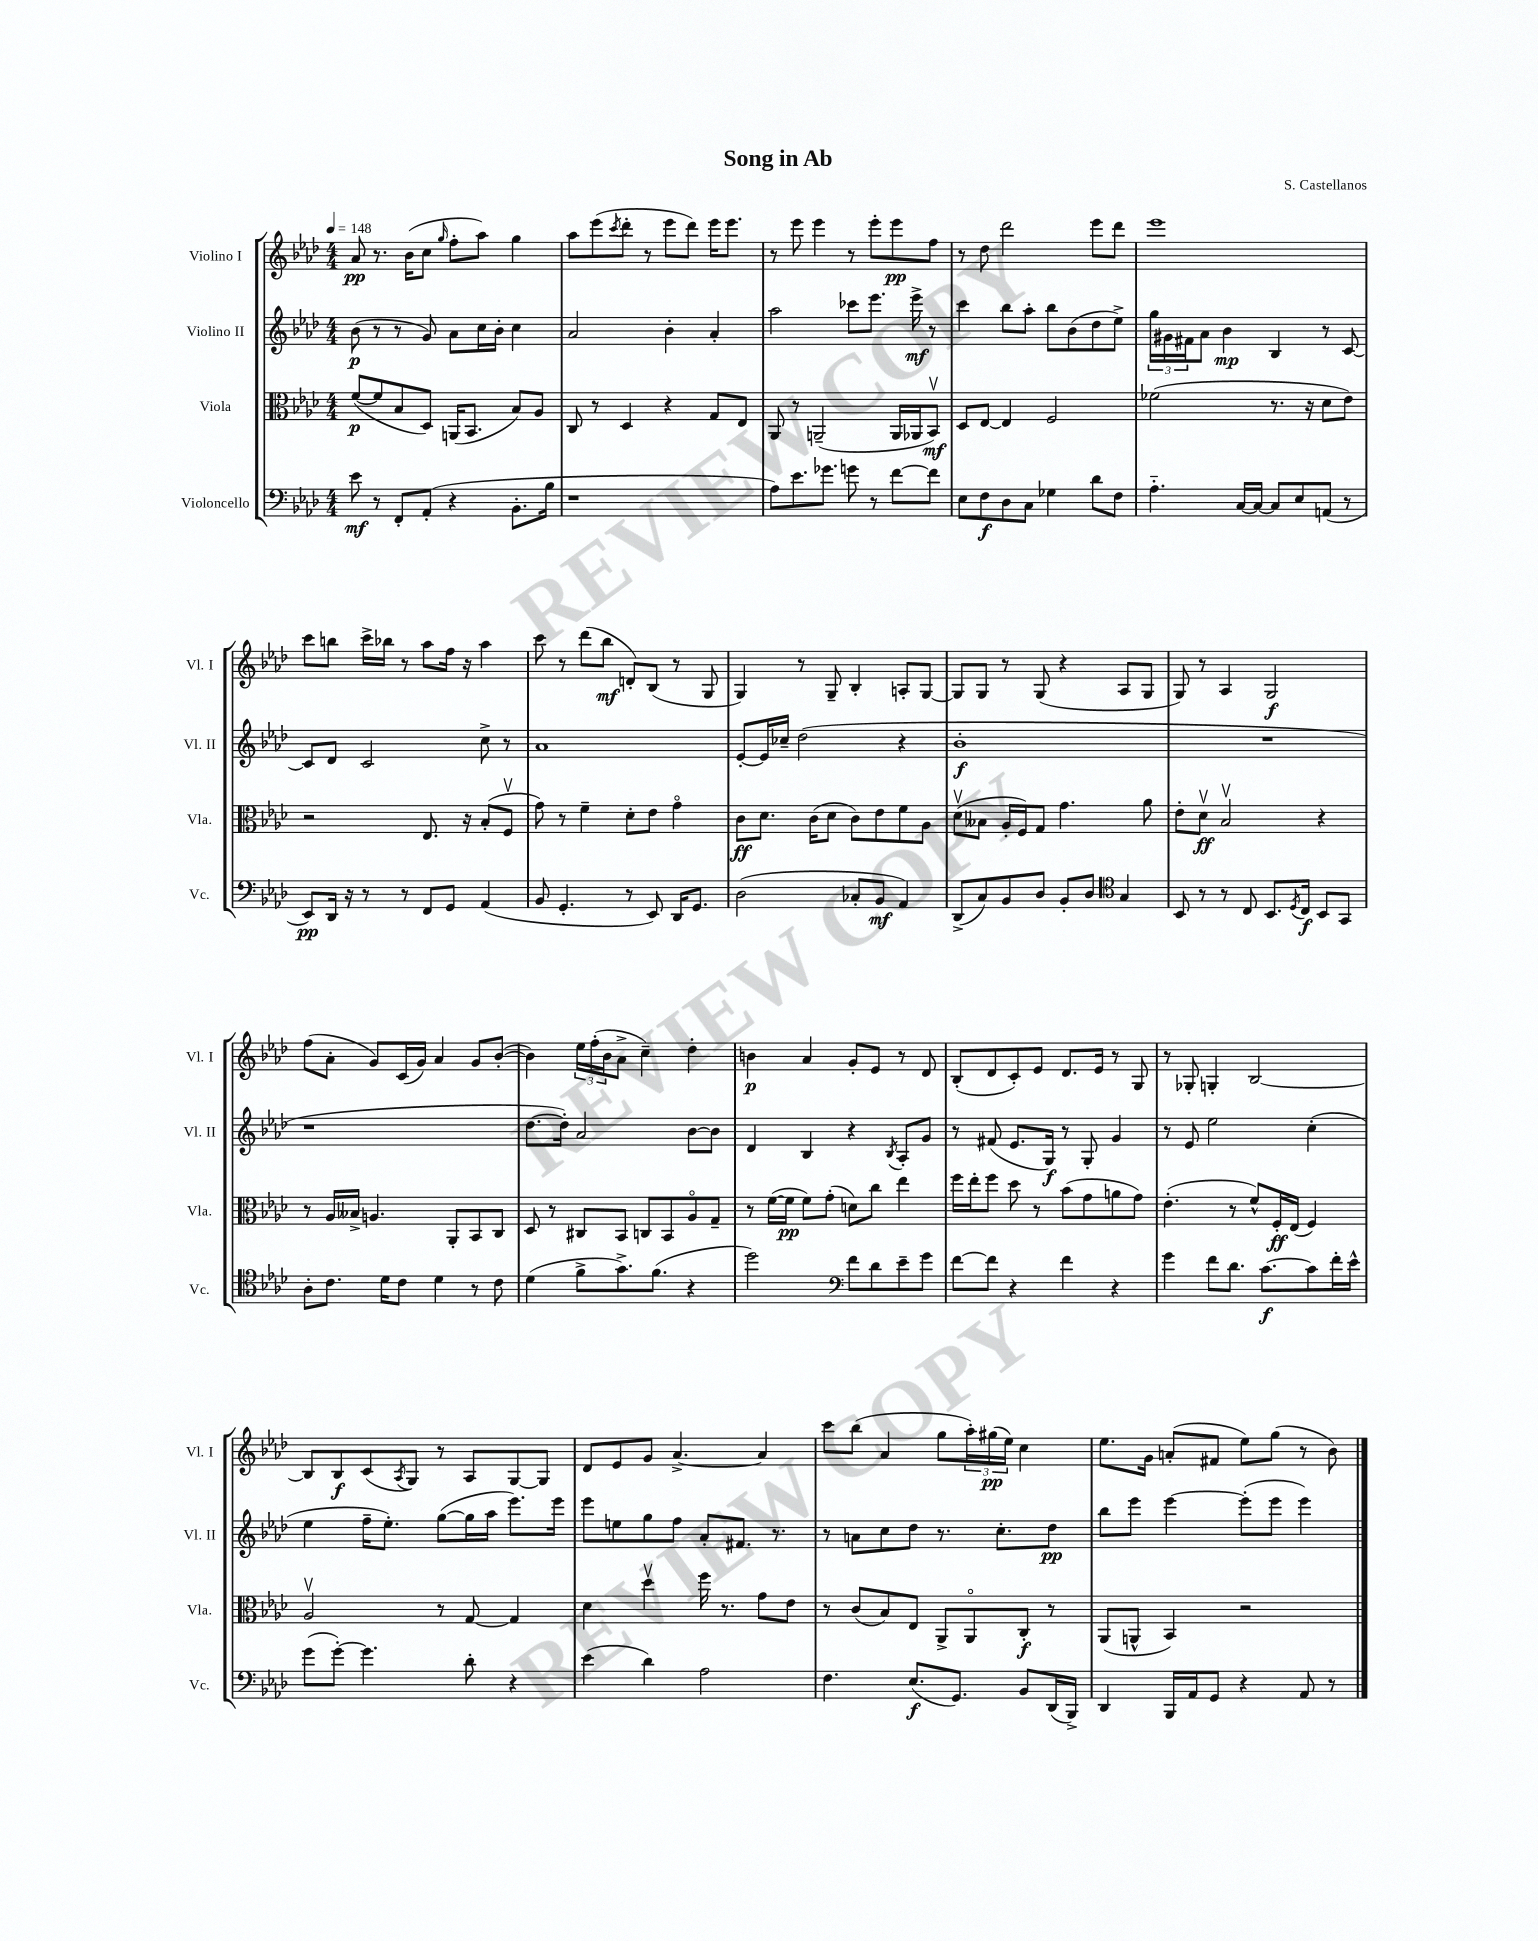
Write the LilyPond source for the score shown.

\header { title = "Song in Ab" composer = "S. Castellanos" }
<<
\new StaffGroup <<
\new Staff = "s0" \with { instrumentName = "Violino I" shortInstrumentName = "Vl. I" } {
    \clef treble \key aes \major \numericTimeSignature \time 4/4 \tempo 4 = 148
    aes'8\pp r8. bes'16( c''8 \grace { g''16 } f''8-. aes''8) g''4 |
    aes''8 ees'''8( \acciaccatura { c'''8 } des'''8-. r8 ees'''8 des'''8) ees'''16 ees'''8. |
    r8 ees'''8 ees'''4 r8 ees'''8-. ees'''8\pp f''8 |
    r8 des''8 des'''2 ees'''8 des'''8 |
    ees'''1 |
    c'''8 b''8 c'''16-> bes''16 r8 aes''8 f''16 r16 aes''4 |
    c'''8 r8 des'''8( bes''8\mf d'8-.) bes8( r8 g8 |
    g4) r8 g8-- bes4-. a8-. g8~ |
    g8 g8 r8 g8( r4 aes8 g8 |
    g8) r8 aes4 g2\f |
    f''8( aes'8-. g'8) c'16( g'16) aes'4 g'8 bes'8~-.( |
    bes'4) \tuplet 3/2 { ees''16 f''16-.( bes'16 } aes'8-> c''4--) des''4-. |
    b'4\p aes'4 g'8-. ees'8 r8 des'8 |
    bes8-.( des'8 c'8-.) ees'8 des'8. ees'16 r8 g8 |
    r8 ges8-. g4-. bes2~ |
    bes8 bes8\f c'8( \acciaccatura { aes8 } g8) r8 aes8 g8~ g8 |
    des'8 ees'8 g'8 aes'4.~-> aes'4 |
    c'''8 bes''8( aes'4 g''8 \tuplet 3/2 { aes''16-.) gis''16\pp( ees''16) } c''4 |
    ees''8. g'16 a'8-.( fis'8 ees''8) g''8( r8 bes'8) \bar "|." |
}
\new Staff = "s1" \with { instrumentName = "Violino II" shortInstrumentName = "Vl. II" } {
    \clef treble \key aes \major \numericTimeSignature \time 4/4
    bes'8\p( r8 r8 g'8) aes'8 c''16 bes'16-. c''4 |
    aes'2 bes'4-. aes'4-. |
    aes''2 ces'''8 ees'''8. ees'''16->\mf r8 |
    c'''4 bes''8 aes''8-. bes''8 bes'8( des''8 ees''8->) |
    \tuplet 3/2 { g''16 gis'16 fis'16 } aes'8 bes'4\mp bes4 r8 c'8~ |
    c'8 des'8 c'2 c''8-> r8 |
    aes'1 |
    ees'8~-. ees'16 ces''16-- des''2( r4 |
    bes'1-.\f |
    R1 |
    r1 |
    des''8.~ des''16-.) aes'2 bes'8~ bes'8 |
    des'4 bes4 r4 \acciaccatura { bes8 } aes8-. g'8 |
    r8 fis'8( ees'8. g16\f) r8 g8-. g'4 |
    r8 ees'8 ees''2 c''4-.( |
    ees''4 f''16-- ees''8.-.) g''8~( g''16 aes''16 ees'''8.) ees'''16 |
    ees'''8 e''8 g''8 f''8 aes'8-. fis'8. r8. |
    r8 a'8 c''8 des''8 r8. c''8.-. des''8\pp |
    bes''8 ees'''8 ees'''4~ ees'''8-.( ees'''8 ees'''4) \bar "|." |
}
\new Staff = "s2" \with { instrumentName = "Viola" shortInstrumentName = "Vla." } {
    \clef alto \key aes \major \numericTimeSignature \time 4/4
    f'8~\p( f'8 bes8 des8) a,16( bes,8. bes8) aes8 |
    c8 r8 des4 r4 g8 ees8 |
    aes,8 r8 a,2--( a,16 aes,16 bes,8\upbow\mf) |
    des8 ees8~ ees4 f2 |
    fes'2( r8. r16 des'8 ees'8) |
    r2 ees8. r16 bes8-.( f8\upbow |
    g'8) r8 f'4-- des'8-. ees'8 g'4\flageolet |
    c'8\ff des'8. c'16( des'8 c'8) ees'8 f'8 aes8 |
    des'8\upbow( beses8 aes16-. f16) g8 g'4. aes'8 |
    ees'8-. des'8\upbow\ff bes2\upbow r4 |
    r8 aes16 beses16-> a4. aes,8-. bes,8 c8 |
    des8 r8 cis8 bes,8 c8 bes,8 aes8\flageolet g8-- |
    r8 f'16~( f'16\pp f'8) g'8-.( d'8) c''8 ees''4 |
    f''16 ees''16-. f''8 des''8 r8 bes'8( g'8 a'8 g'8) |
    ees'4.-.( r8 f'8-^) f16-.\ff ees16( f4) |
    aes2\upbow r8 g8~ g4 |
    des'4 des''4\upbow f''16 r8. g'8 ees'8 |
    r8 c'8( bes8) ees8 aes,8-> aes,8\flageolet c8-.\f r8 |
    aes,8( a,8-^ bes,4) r2 \bar "|." |
}
\new Staff = "s3" \with { instrumentName = "Violoncello" shortInstrumentName = "Vc." } {
    \clef bass \key aes \major \numericTimeSignature \time 4/4
    ees'8\mf r8 f,8-. aes,8-.( r4 bes,8.-. bes16 |
    r1 |
    aes8) ees'8. ges'8. g'8 r8 f'8~ f'8 |
    ees8 f8\f des8 c8 ges4 des'8 f8 |
    aes4.-_ c16~ c16~ c8 ees8 a,8( r8 |
    ees,8\pp) des,16 r16 r8 r8 f,8 g,8 aes,4( |
    bes,8 g,4.-. r8 ees,8) des,16 g,8. |
    des2( ces8-. bes,8\mf aes,4) |
    des,8->( c8) bes,8 des8 bes,8-. des8 \clef tenor g4 |
    bes,8 r8 r8 c8 bes,8. \acciaccatura { des8 } c16\f bes,8 g,8 |
    aes8-. c'8. des'16 c'8 des'4 r8 c'8 |
    des'4( f'8-> g'8.->) f'8.( r4 |
    des''2) \clef bass f'8 des'8 ees'8-- g'8 |
    f'8~ f'8 r4 f'4 r4 |
    g'4 f'8 des'8. c'8.~\f c'8 f'16-. ees'16-^ |
    g'8( g'8~-.) g'4. des'8-. r4 |
    ees'4( des'4) aes2 |
    f4. ees8.\f( g,8.) bes,8 des,16( bes,,16->) |
    des,4 bes,,16 aes,16 g,8 r4 aes,8 r8 \bar "|." |
}
>>
>>
\layout { \context { \Score \remove "Bar_number_engraver" } }
